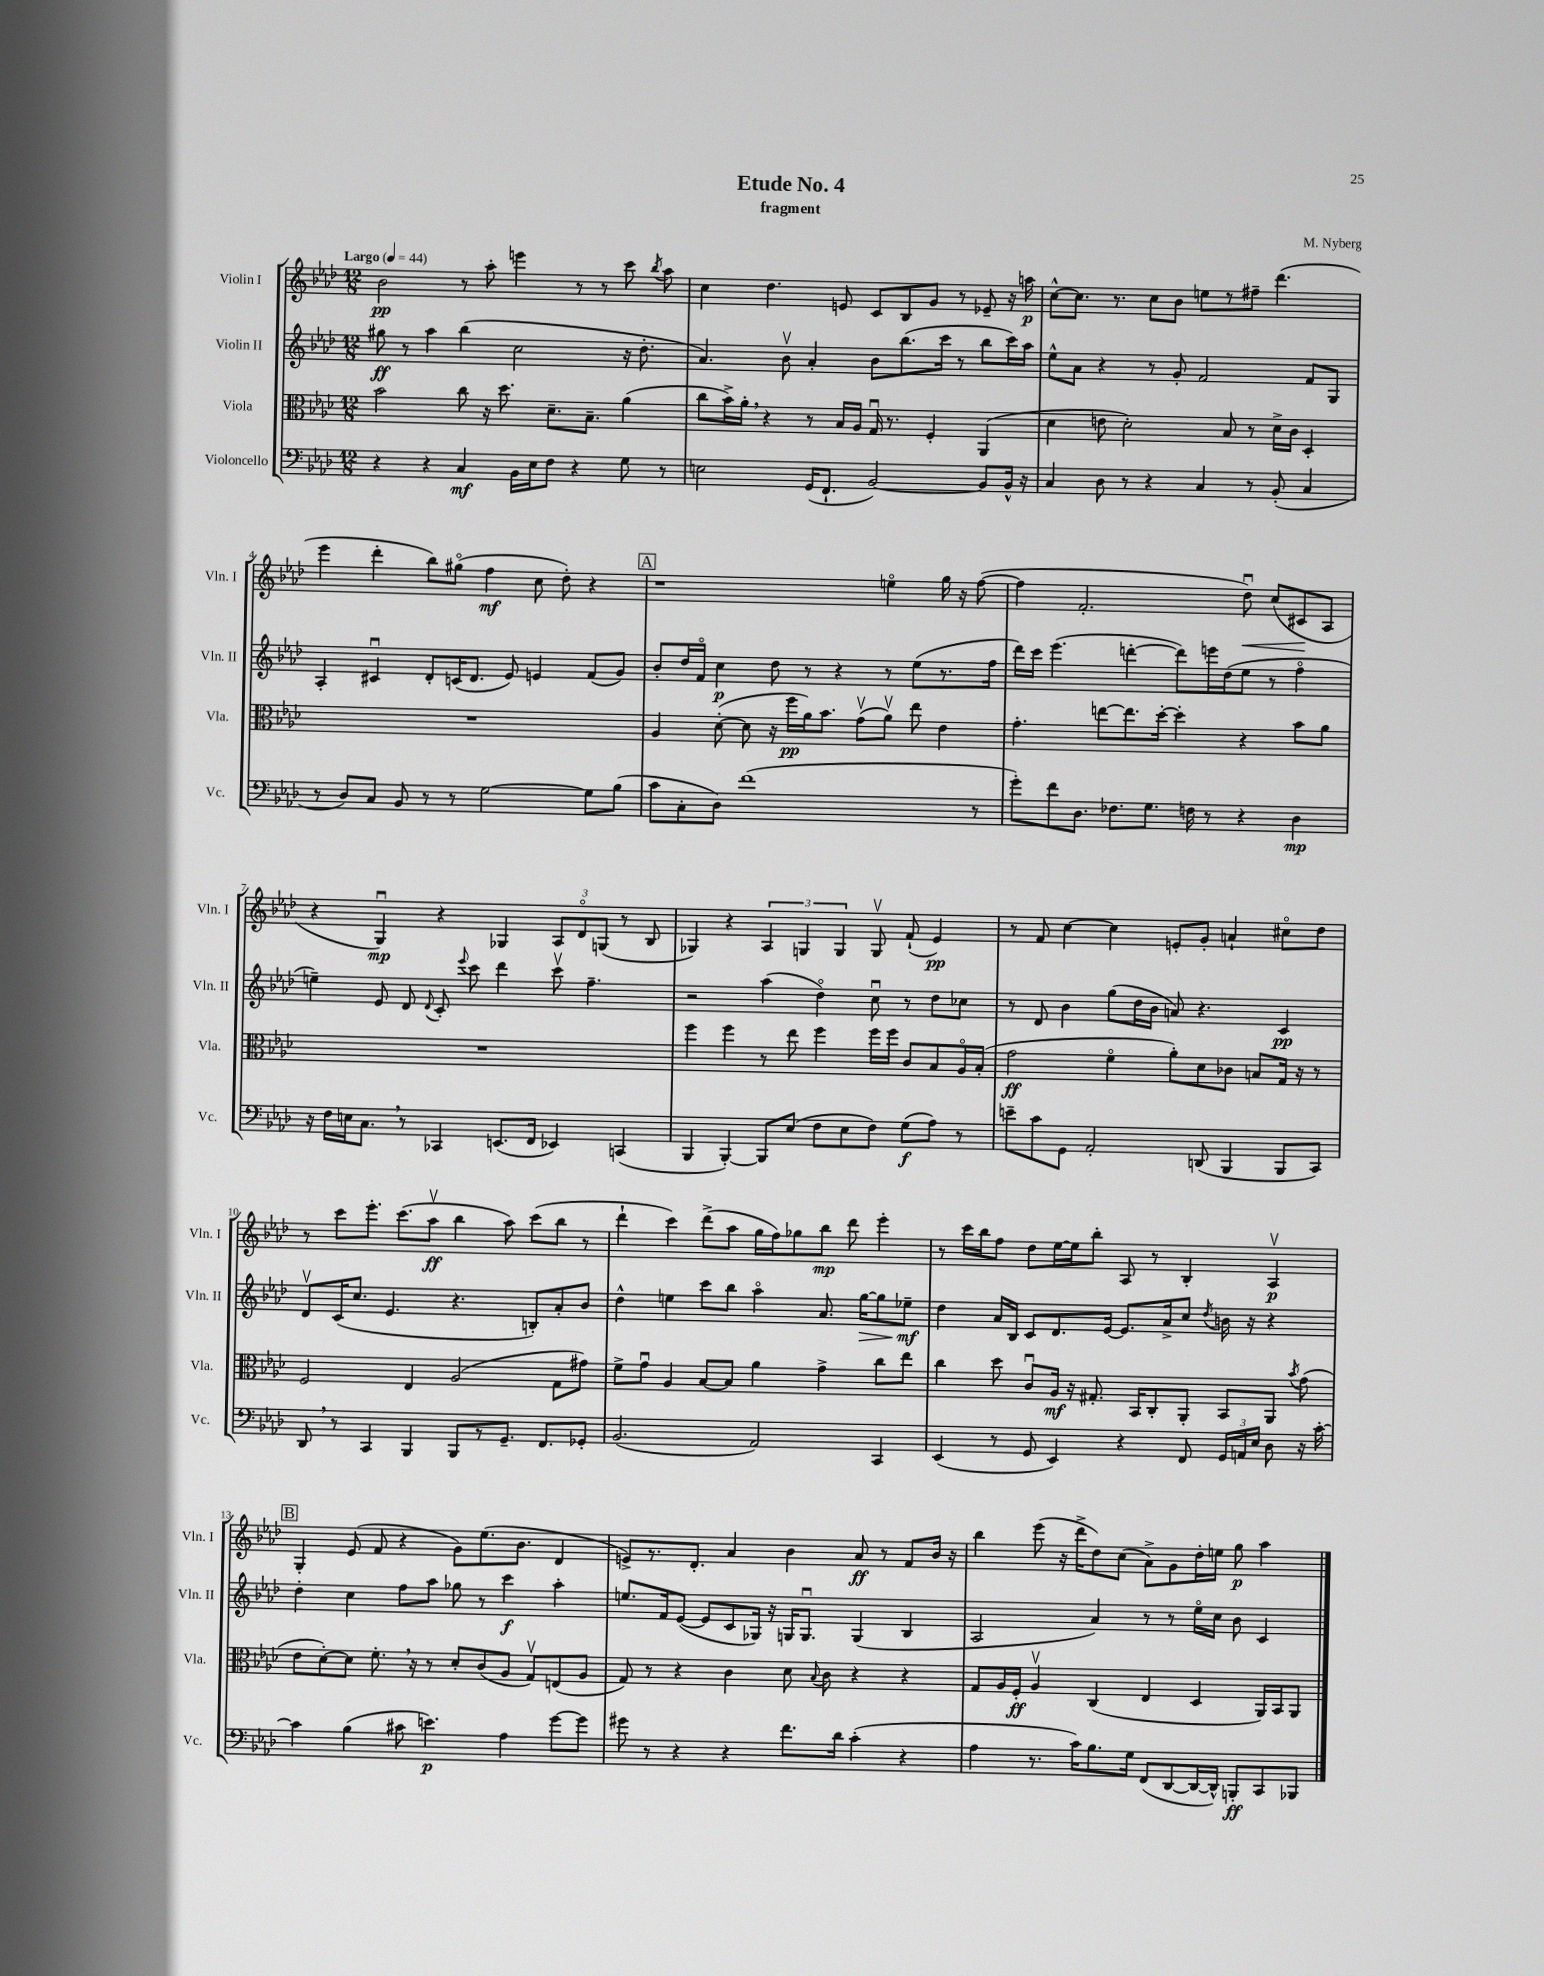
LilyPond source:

\header { title = "Etude No. 4" composer = "M. Nyberg" subtitle = "fragment" }
<<
\new StaffGroup <<
\new Staff = "s0" \with { instrumentName = "Violin I" shortInstrumentName = "Vln. I" } {
    \clef treble \key aes \major \numericTimeSignature \time 12/8 \tempo "Largo" 4 = 44
    \autoBeamOff bes'2\pp r8 aes''8-. e'''4 r8 r8 c'''8 \acciaccatura { bes''8 } aes''8 |
    c''4 des''4. e'8 c'8[ bes8 g'8] r8 ees'8-- r16 a''16\p |
    c''8[~-^ c''8.] r8. c''8[ bes'8] e''8[ r8 fis''8]-- des'''4.( |
    ees'''4 des'''4-. bes''8[) gis''8]\flageolet( f''4\mf c''8 des''8-.) r4 |
    \mark \markup { \box "A" } r1 e''4\flageolet g''16 r16 f''8~( |
    f''4 f'2.-. des''8\downbow\<) c''8[( cis'8\! aes8] |
    r4 g4\downbow\mp) r4 ges4 \tuplet 3/2 { aes8[ des'8\flageolet g8]( } r8 bes8 |
    ges4) r4 \tuplet 3/2 { aes4 g4 g4 } g8\upbow f'8-!( ees'4\pp) |
    r8 f'8 c''4~ c''4 e'8[-. g'8]-. a'4-! cis''8[\flageolet des''8] |
    r8 c'''8[ ees'''8.]-. c'''8.[( aes''8]\upbow\ff bes''4 aes''8) c'''8[( bes''8] r8 |
    des'''4-! c'''4) des'''8[->( aes''8] g''16[ f''16) ges''8 bes''8]\mp des'''8 ees'''4-. |
    r8 c'''16[ bes''16 f''8] des''8[ ees''16~ ees''16 bes''8]-. aes8 r8 bes4-. aes4\upbow\p |
    \mark \markup { \box "B" } g4-. ees'8( f'8 r4 g'8[) ees''8.( bes'8.] des'4 |
    e'8[->) r8. des'8.]-. aes'4 bes'4 aes'8\ff r8 f'8[ bes'16] r16 |
    bes''4 ees'''8( r16 des'''16[-> des''8) c''8]( aes'8[->) g'8 des''16-. e''16] g''8\p aes''4 \bar "|." |
}
\new Staff = "s1" \with { instrumentName = "Violin II" shortInstrumentName = "Vln. II" } {
    \clef treble \key aes \major \numericTimeSignature \time 12/8
    \autoBeamOff gis''8\ff r8 aes''4 bes''4( c''2 r16 des''8.-. |
    aes'4.) bes'8\upbow aes'4-. bes'8[ bes''8.( c'''16] r8 bes''8[ c'''16) aes''16] |
    ees''8[-^ aes'8] r4 r8 g'8-. f'2 f'8[ g8] |
    aes4-. cis'4\downbow des'8[-. c'16( des'8.] ees'8) e'4 f'8[( g'8]) |
    \mark \markup { \box "A" } bes'8[-. des''16 f'16]\flageolet c''4\p des''8 r8 r4 r8 ees''8[( r8. f''16] |
    des'''16[) c'''16] ees'''4.( d'''4~-. d'''8[) e'''16 des''16( ees''8] r8 f''4\flageolet |
    e''4--) ees'8 des'8 \appoggiatura { des'8 } c'8-. \appoggiatura { ees'''8 } c'''8 des'''4 c'''8\upbow f''4.-- |
    r2 aes''4( des''4\flageolet) c''8\downbow r8 des''8[ ces''8] |
    r8 des'8 bes'4 g''8[( des''16 bes'16] a'8) r4. c'4\pp |
    des'8[\upbow c'16( c''8.] ees'4. r4. b8[-.) aes'8-. bes'8] |
    des''4-^ e''4 c'''8[ bes''8] aes''4\flageolet aes'8. g''16[~\> g''8 ees''8]--\mf\! |
    des''4 aes'16[ bes16] c'8[ des'8. ees'16]~ ees'8.[ aes'16-> c''8] \acciaccatura { des''8 } b'16 r16 r4 |
    \mark \markup { \box "B" } des''4-. c''4 f''8[ aes''8] ges''8 r8 c'''4\f aes''4-. |
    e''8.[ f'16 ees'8]~( ees'8[ c'8 ges16]) r16 g16[ g8.]\downbow g4( bes4 |
    aes2 aes'4) r8 r8 ees''16[\flageolet c''16] bes'8 c'4 \bar "|." |
}
\new Staff = "s2" \with { instrumentName = "Viola" shortInstrumentName = "Vla." } {
    \clef alto \key aes \major \numericTimeSignature \time 12/8
    \autoBeamOff bes'2 c''8 r16 des''8. des'8.[-- bes8.]-- aes'4( |
    c''8[ bes'16->) aes'16]-. \breathe r4 r8 bes16[ aes16] g16\downbow r8. f4-. aes,4( |
    des'4 e'8 des'2-.) bes8 r8 des'16[-> c'16] des4-. |
    R1. |
    \mark \markup { \box "A" } aes4 des'8~-.( des'8 r16 f''16[\pp aes'16) bes'8.] g'8[\upbow( aes'8]\upbow) ees''8 ees'4 |
    g'4.-. e''8[~ e''8. des''16]~-. des''4-. r4 bes'8[ aes'8] |
    R1. |
    f''4 f''4 r8 ees''8 f''4 f''16[ f''16] c'8[ bes8 aes16\flageolet bes16]-.( |
    g'2\ff f'4\flageolet aes'8[-.) des'8 ces'8] b8[ g16] r16 r8 |
    f2 ees4 aes2( g8[ gis'8]) |
    f'8[-> g'8]\downbow aes4 bes8[~ bes8] aes'4 g'4-> c''8[ ees''8] |
    c''4 des''8 c'8[\downbow aes16]\mf r16 gis8.-. bes,16[ c8-. aes,8]-. bes,8[ aes,8] \acciaccatura { bes'8 } g'8( |
    \mark \markup { \box "B" } ees'8[ des'8~-.) des'8] f'8.-. \breathe r16 r8 des'8[-. c'8( aes8] g8[\upbow) e8( aes8] |
    g8) r8 r4 c'4 des'8 \appoggiatura { bes8 } c'8 r4 r4 |
    g8[ aes16 f16]-.\ff aes4\upbow c4( ees4 des4 aes,16[) bes,16 aes,8] \bar "|." |
}
\new Staff = "s3" \with { instrumentName = "Violoncello" shortInstrumentName = "Vc." } {
    \clef bass \key aes \major \numericTimeSignature \time 12/8
    \autoBeamOff r4 r4 c4\mf bes,16[ ees16 f8] r4 g8 r8 |
    e2 g,16[( f,8.]-! bes,2~) bes,8[ bes,16]-^ r16 |
    c4 des8 r8 r4 c4 r8 bes,8-.( c4 |
    r8 des8[) c8] bes,8 r8 r8 g2~ g8[ bes8]( |
    \mark \markup { \box "A" } c'8[ c8-. des8]) f'1( r8 |
    g'8[-.) f'8 des8.] fes8.[ g8.] f16 r8 r4 des4\mp |
    r16 f16[ e16 c8.] \breathe r8 ces,4 e,8.[( f,16] ees,4) c,4( |
    bes,,4 bes,,4~-.) bes,,8[ ees8]( f8[ ees8 f8]) g8[\f( aes8]) r8 |
    e'8[-- c'8 g,8] aes,2-. d,8( bes,,4 bes,,8[ c,8]) |
    des,8 \breathe r8 c,4 bes,,4 bes,,8[ r8 g,8.]-- f,8.[ ges,8]-. |
    bes,2.( aes,2) c,4 |
    ees,4( r8 g,8 ees,4) r4 f,8 \tuplet 3/2 { g,16[ a,16 ees16] } des8 r16 c'16~-. |
    \mark \markup { \box "B" } c'4 bes4( cis'8 e'4.\p) aes4 g'8[~ g'8] |
    gis'8 r8 r4 r4 f'8.[ des'16] c'4-.( r4 |
    aes4 r8. c'16[) bes8. g16] f,8[( des,8~ des,16~ des,16]-^) b,,8[-.\ff c,8 bes,,8] \bar "|." |
}
>>
>>
